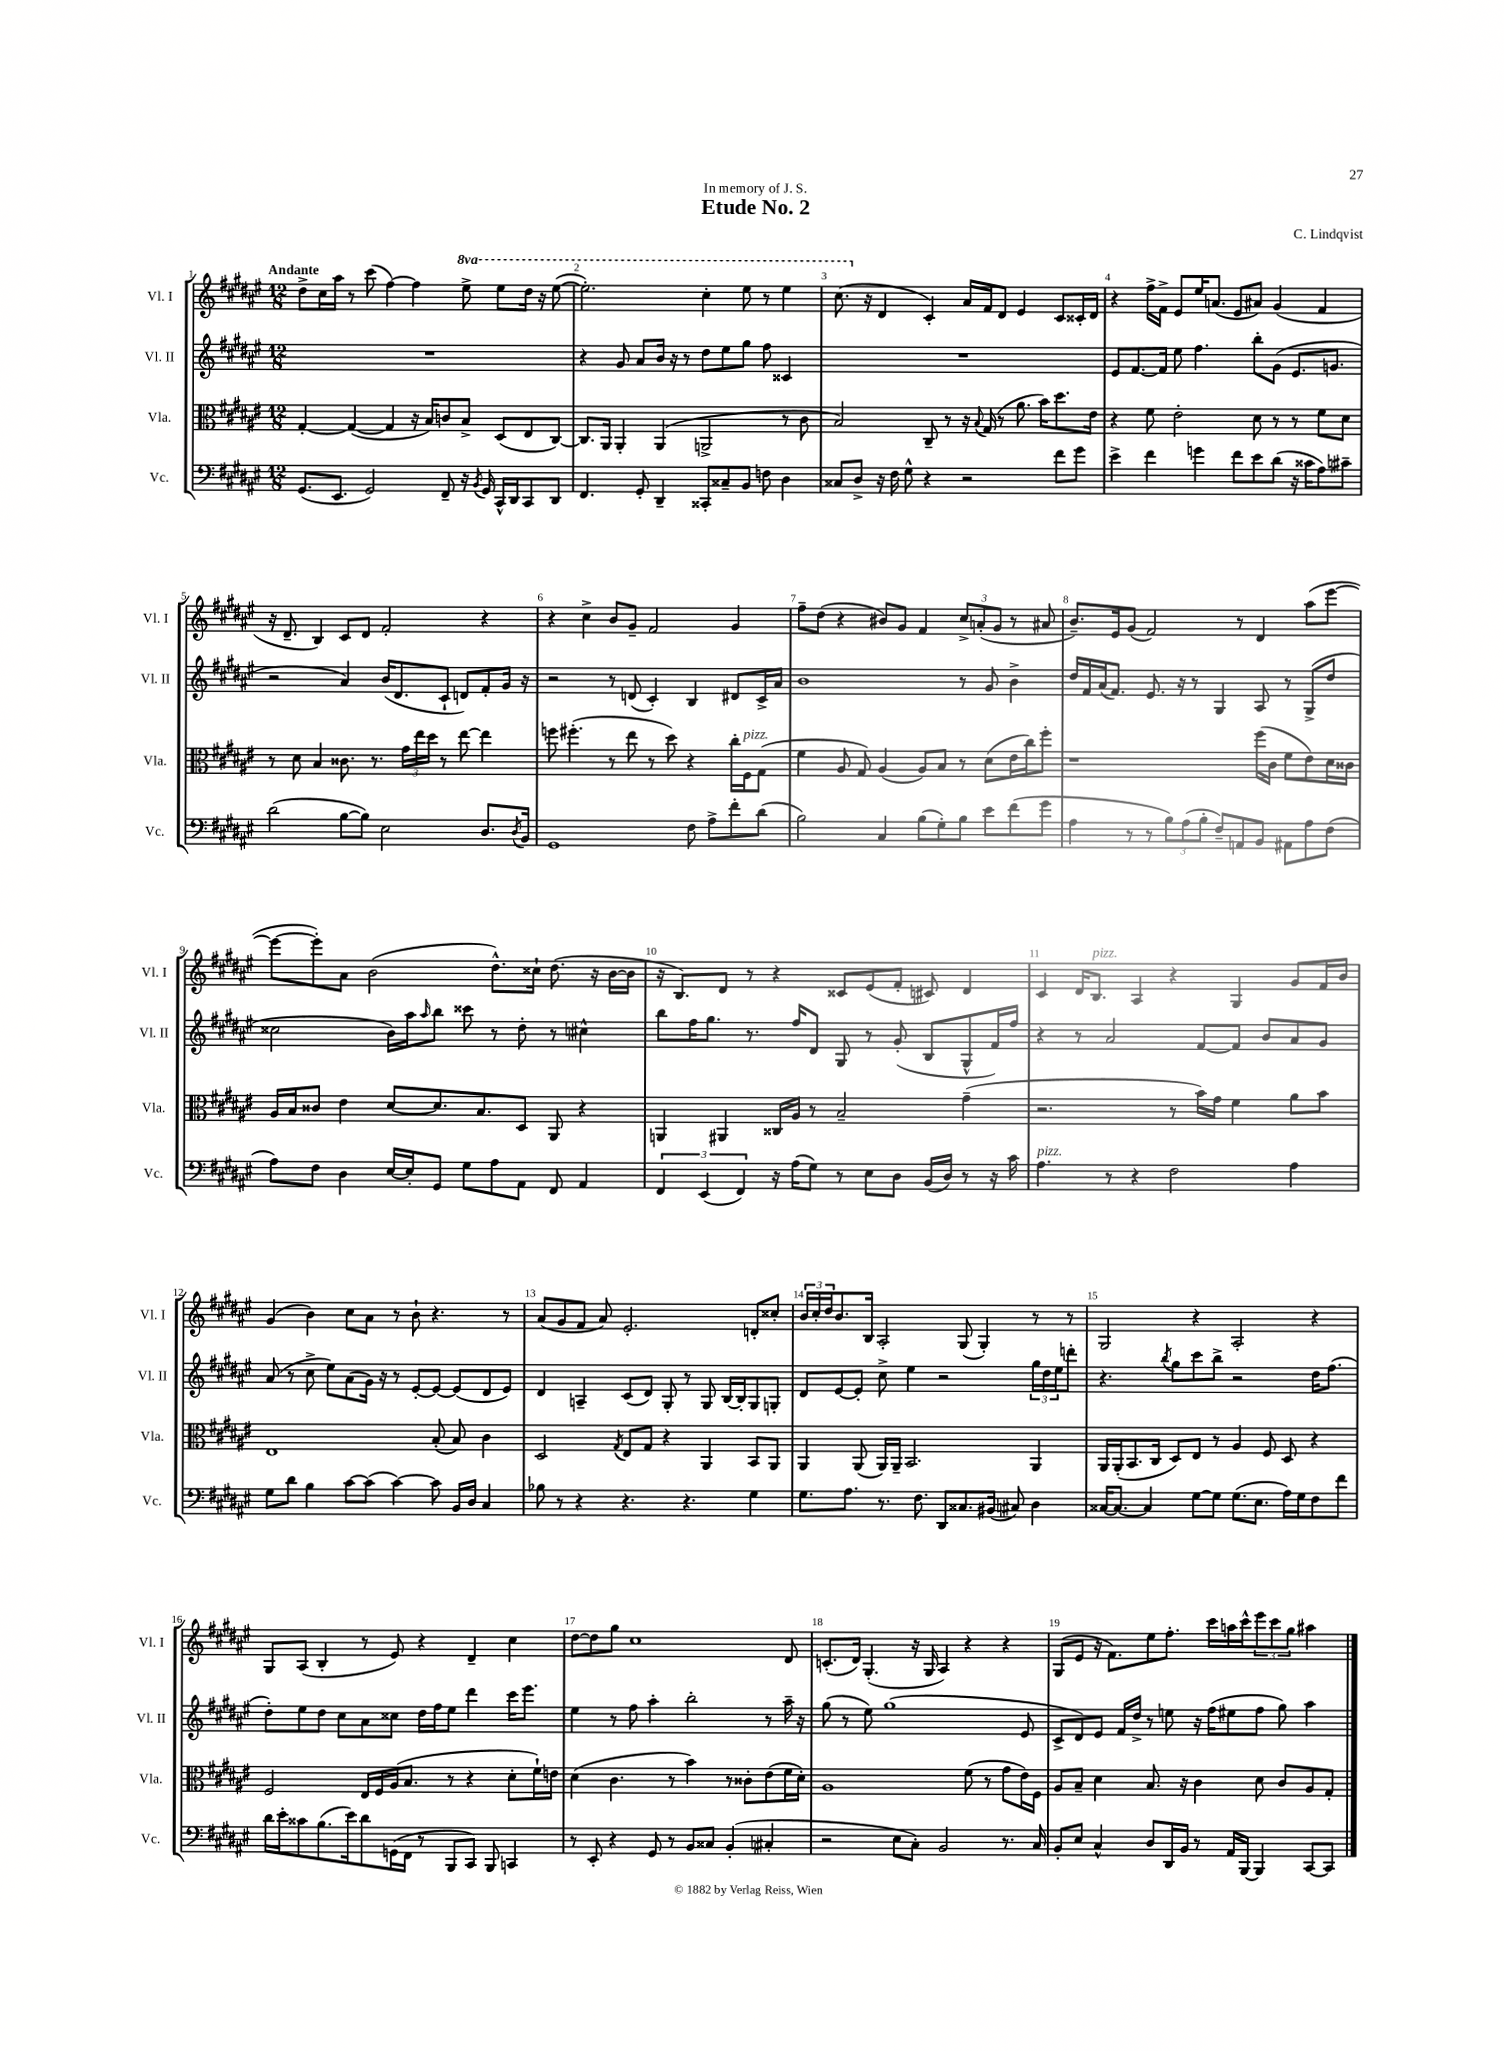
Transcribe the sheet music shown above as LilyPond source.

\header { title = "Etude No. 2" composer = "C. Lindqvist" dedication = "In memory of J. S." }
<<
\new StaffGroup <<
\new Staff = "s0" \with { instrumentName = "Vl. I" shortInstrumentName = "Vl. I" } {
    \clef treble \key fis \major \numericTimeSignature \time 12/8 \set Staff.ottavationMarkups = #ottavation-simple-ordinals \tempo "Andante"
    dis''8-> cis''16 ais''16 r8 cis'''8( fis''4~) fis''4 \ottava #1 eis'''8-> eis'''8 dis'''16 r16 eis'''8~( |
    eis'''2.-.) cis'''4-. eis'''8 r8 eis'''4 |
    cis'''8.( \ottava #0 r16 dis'4 cis'4-.) ais'16 fis'16 dis'8 eis'4 cis'8 cisis'16-. dis'16 |
    r4 fis''16-> fis'16-> eis'8 eis''16 a'8.( eis'8 ais'8) gis'4( fis'4 |
    r16 dis'8.-- b4) cis'8 dis'8 fis'2-. r4 |
    r4 cis''4-> b'8 gis'8-- fis'2 gis'4 |
    fis''8-- dis''8( r4 bis'8) gis'8 fis'4 \tuplet 3/2 { cis''8-> a'8-.( gis'8 } r8 ais'8 |
    b'8.--) eis'16 gis'8( fis'2) r8 dis'4 ais''8( eis'''8~ |
    eis'''8~ eis'''8-.) ais'8 b'2( dis''8.-^) cisis''16-! dis''8.( r16 b'16~ b'16 |
    r16 b8.) dis'8 r8 r4 cisis'8 eis'8( fis'8-. cis'8) dis'4 |
    cis'4 dis'16 b8.^\markup { \italic "pizz." } ais4 r4 gis4 gis'8 fis'16 b'16 |
    gis'4( b'4) cis''8 ais'8 r8 b'8-! r4. r8 |
    ais'8( gis'8 fis'8 ais'8) eis'2.-. d'8-. cisis''8-. |
    \tuplet 3/2 { b'16 cis''16-. dis''16 } b'8. b16 ais2-. gis8( gis4-.) r8 r8 |
    gis2 r4 ais2-. r4 |
    gis8 ais8( b4-. r8 eis'8) r4 dis'4-- cis''4 |
    dis''8~ dis''8 gis''8 cis''1 dis'8 |
    c'8.-.( dis'16) gis4.-.( r16 gis16 ais4) r4 r4 |
    gis8( eis'8 r16 fis'8.) eis''8 fis''8.-. cis'''16 a''16 cis'''16-^ \tuplet 3/2 { eis'''8 cis'''8 gis''8 } ais''4 \bar "|." |
}
\new Staff = "s1" \with { instrumentName = "Vl. II" shortInstrumentName = "Vl. II" } {
    \clef treble \key fis \major \numericTimeSignature \time 12/8
    R1. |
    r4 gis'8 ais'8 b'16 r16 r8 dis''8 eis''8 gis''8 fis''8 cisis'4 |
    R1. |
    eis'8 fis'8.~ fis'16 eis''8 fis''4. b''8-. gis'8( eis'8. g'8. |
    r2 ais'4) b'16( dis'8. cis'8-! d'8) fis'8-. gis'16 r16 |
    r2 r8 d'8( cis'4-.) b4 dis'8 cis'16-> ais'16 |
    b'1 r8 gis'8 b'4-> |
    dis''16 fis'16 ais'16( fis'8.) eis'8. r16 r8 gis4 ais8 r8 gis8->( dis''8 |
    cisis''2 b'16) ais''16 \grace { ais''16 } b''8 cisis'''8 r8 dis''8-. r8 cis''4-^ |
    b''8 fis''16 gis''8. r8. fis''16 dis'8 gis8 r8 gis'8-.( b8 gis8-^ fis'16) fis''16 |
    r4 r8 ais'2 fis'8~ fis'8 b'8 ais'8 gis'8 |
    ais'8( r8 cis''8-> eis''8) ais'8( gis'16) r16 r8 eis'8~-. eis'8~ eis'8( dis'8 eis'8) |
    dis'4 a4-- cis'8( dis'8) gis8-. r8 gis8 b16~ b16-. gis8 g8-. |
    dis'8 eis'8~ eis'8-. cis''8-> eis''4 r2 \tuplet 3/2 { gis''16 dis''16 eis''16 } d'''8-. |
    r4. \acciaccatura { b''8 } gis''8 cis'''8 b''8-> r2 dis''16 fis''8.( |
    dis''8-.) eis''8 dis''8 cis''8 ais'8 cisis''8 dis''16 fis''16 eis''8 dis'''4 cis'''16 eis'''8. |
    eis''4 r8 fis''8 ais''4-. b''2-. r8 ais''16-- r16 |
    gis''8( r8 eis''8) gis''1( eis'8 |
    cis'8-> dis'8) eis'8 fis'16 dis''16-> r8 e''8 r16 fis''16( eis''8 fis''8 gis''8) ais''4 \bar "|." |
}
\new Staff = "s2" \with { instrumentName = "Vla." shortInstrumentName = "Vla." } {
    \clef alto \key fis \major \numericTimeSignature \time 12/8
    gis4~-. gis4~( gis4 r16 b16) c'8 b8-> dis8( eis8 cis8~) |
    cis8. ais,16 ais,4-. ais,4( a,2-> r8 cis'8 |
    b2) cis8-- r8 r16 \appoggiatura { b8 } gis16( r8 ais'8. b'16) dis''8. eis'16 |
    r4 fis'8 eis'2-. dis'8 r8 r8 fis'8 dis'8 |
    r8 dis'8 b4 cisis'8. r8. \tuplet 3/2 { gis'16 eis''16 dis''16 } r8 eis''8~ eis''4 |
    f''8 fis''4.-.( r8 eis''8 r8 dis''8) r4 cis''16-. fis16^\markup { \italic "pizz." } gis8( |
    fis'4 ais8 gis8) ais4( ais8) b8 r8 dis'8( eis'16 cis''16) fis''8-. |
    r1 fis''16( cis'16 fis'8 eis'8) dis'16 cisis'16 |
    ais16 b16 cisis'8 eis'4 dis'8~ dis'8. b8. dis8 ais,8 r4 |
    a,4 ais,4 cisis16 ais16 r8 b2-- gis'4--( |
    r2. r8 b'16) gis'16 fis'4 ais'8 b'8 |
    eis1 b8-.( b8) cis'4 |
    dis2 \acciaccatura { gis8 } eis8 gis8 r4 ais,4 b,8 ais,8 |
    ais,4 ais,8( ais,16) ais,16-- b,2. ais,4 |
    ais,16 ais,16-.( b,8. cis16 dis8) eis8 r8 ais4 fis8 dis8 r4 |
    fis2 eis16 fis16 ais16( b8. r8 r4 dis'8-. fis'16-!) e'16 |
    dis'4( cis'4. r8 b'4) r8 cisis'8-. eis'8( fis'16 dis'16-.) |
    ais1 fis'8( r8 gis'8 eis'16) fis16 |
    ais8 b8-- dis'4 b8. r16 cis'4 dis'8 cis'8 ais8 gis8-. \bar "|." |
}
\new Staff = "s3" \with { instrumentName = "Vc." shortInstrumentName = "Vc." } {
    \clef bass \key fis \major \numericTimeSignature \time 12/8
    gis,8.( eis,8. gis,2) fis,8-- r16 \acciaccatura { b,8 } gis,16 cis,16-^ dis,16 cis,8 dis,8 |
    fis,4. gis,8-. dis,4-- cisis,8-. cisis8-- b,8 f8 dis4 |
    cisis8 dis8-> r16 fis16 gis8-^ r4 r2 fis'8 gis'8 |
    eis'4-> fis'4 g'4 fis'8 eis'8 dis'8( r16 cisis'16 ais8) cis'8-- |
    dis'2( b8~ b8) eis2 dis8. \acciaccatura { dis8 } b,16 |
    gis,1 fis8 ais8-> fis'8-. dis'8( |
    b2) cis4 b8( gis8-.) b8 eis'8 fis'8( gis'8 |
    ais4 r8 r8 \tuplet 3/2 { b8) ais8( b8-. } fis8--) a,8 b,8 ais,8 ais8 fis8( |
    ais8) fis8 dis4 eis16~ eis16-. gis,8 gis8 ais8 ais,8 fis,8 ais,4 |
    \tuplet 3/2 { fis,4 eis,4( fis,4) } r16 ais16( gis8) r8 eis8 dis8 b,16( dis16) r8 r16 cis'16 |
    ais4.^\markup { \italic "pizz." } r8 r4 fis2 ais4 |
    gis8 dis'8 b4 cis'8~ cis'8( cis'4~) cis'8 b,16 dis16 cis4 |
    bes8 r8 r4 r4. r4. gis4 |
    gis8. ais8. r8. fis8. dis,8 cisis8. bis,16( cis8) dis4 |
    cisis16~ cisis8.~ cisis4 gis8~ gis8 gis8.( eis8. ais16) gis16 fis8 fis'8 |
    dis'16 eis'16-. cisis'8 b8.( eis'16) dis'8 g,16( fis,16 r8 b,,8 cis,8) b,,8 c,4 |
    r8 eis,8-. r4 gis,8 r8 b,8 cisis8 b,4-.( cis4-. |
    r2 eis8 cis8-.) b,2 r8. cis16 |
    b,8-. eis8 cis4-^ dis8 dis,16 b,16 r8 ais,16 b,,16~ b,,4 cis,8~ cis,8 \bar "|." |
}
>>
>>
\layout { \context { \Score \override BarNumber.break-visibility = ##(#f #t #t) barNumberVisibility = #all-bar-numbers-visible } }
